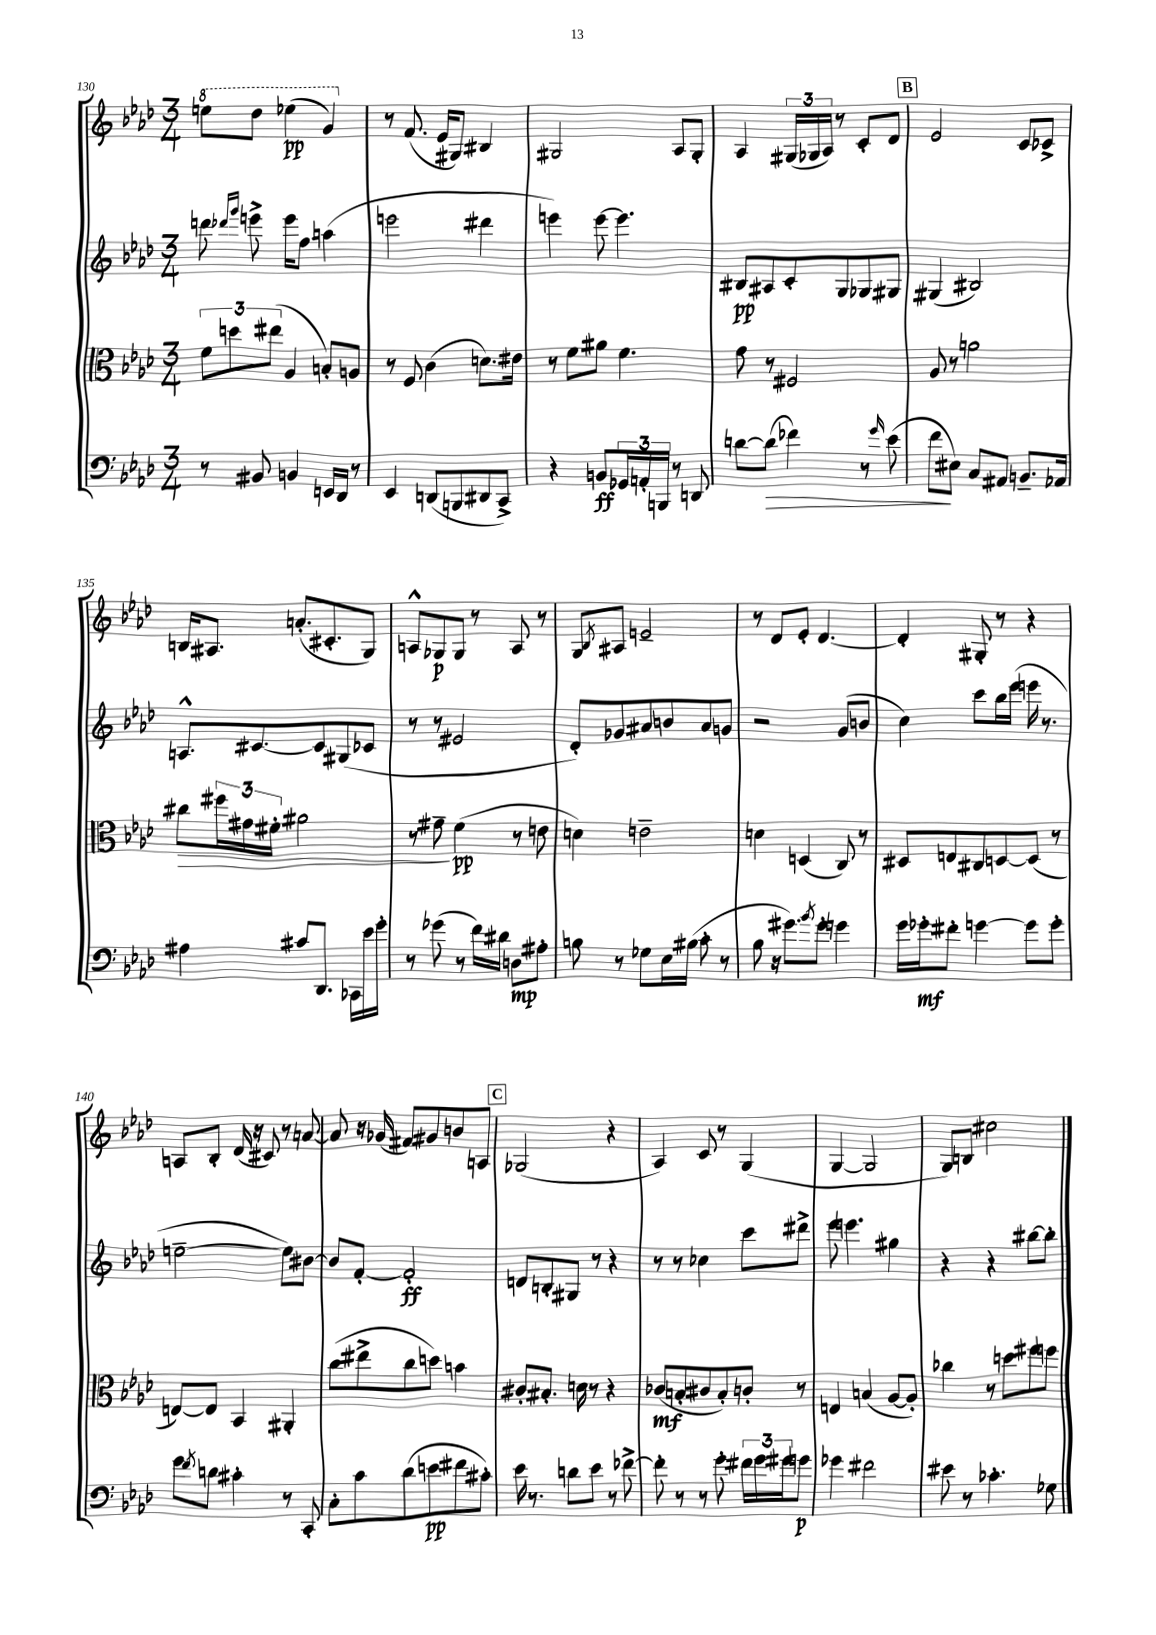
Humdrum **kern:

**kern	**kern	**kern	**kern
*staff4	*staff3	*staff2	*staff1
*clefF4	*clefC3	*clefG2	*clefG2
*k[b-e-a-d-]	*k[b-e-a-d-]	*k[b-e-a-d-]	*k[b-e-a-d-]
*M3/4	*M3/4	*M3/4	*M3/4
8r	12f\L	8ddd\	8eee\L
.	12dd\	.	.
.	.	16qqddd-/LL	.
.	.	16qqggg/JJ	.
8BB#/	.	8eee^\	8ddd-\J
.	(12ee#\J	.	.
4BB/	4A-/	16eee\LK	(4eee-\
.	.	8.ff\J	.
16EE/LL	8B'/L)	(4aa\	4gg/)
16DD-/JJ	.	.	.
8r	8A/J	.	.
=	=	=	=
4EE-/	8r	2eee\	8r
.	8F/	.	(8.f/
(8DD/L	(4c\	.	.
.	.	.	16e-/LK
8BBB/	.	.	8G#/J)
8DD#/	8.d\L)	4ddd#\	4B#/
8CC^/J)	.	.	.
.	16e#\Jk	.	.
=	=	=	=
4r	8r	4eee\)	2G#/
.	8f\L	.	.
8BB/L	8a#\J	[8eee\	.
24GG-/L	4.f\	4.eee\]	.
24AA'/	.	.	.
24BBB/JJ	.	.	.
8r	.	.	8A-/L
8DD/	.	.	8G#'/J
=	=	=	=
[8d\L	8g\	8B#/L	4A-/
(8d\]J	8r	8A#/	.
4f-\)	2F#/	8c'/	(24G#/LL
.	.	.	24G-/
.	.	.	24A-/JJ)
.	.	8G/	8r
8r	.	8G-/	8c'/L
16qqg/	.	.	.
(8e-\	.	8G#/J	8d-/J
=	=	=	=
8f\L	8A-/	(4G#/	2e-/
8E#\J)	8r	.	.
8C/L	2a\	2B#/)	.
8AA#/J	.	.	.
8.BB~/L	.	.	8c/L
.	.	.	8c-^/J
16AA-/Jk	.	.	.
=	=	=	=
4A#\	8cc#\L	8.A^^/L	16B/LK
.	.	.	8.A#/J
.	24ff#\L	.	.
.	24g#\	.	.
.	.	[8.c#/	.
.	24f#'\JJ	.	.
8c#/L	2a#\	.	(8.a'/L
8.DD-/J	.	8c#/]	.
.	.	.	8.c#'/
.	.	(8G#/	.
16CC-\LL	.	.	.
16e-\	.	8c-/J	8G/J)
16g'\JJ	.	.	.
=	=	=	=
8r	8r	8r	8A^^/L
(8g-\	8g#~\	8r	8G-/
8r	(4f\	2e#/	8G-/J
16f\LL)	.	.	8r
16d#\JJ	.	.	.
8D\L	8r	.	8A/
8A#'\J	8e\	.	8r
=	=	=	=
8B\	4d\)	8d-'/L)	8G/L
.	.	.	8qB-/
8r	.	8g-/	8A#/J
8G-\L	2e~\	8a#/	2e~/
16E-\L	.	8b/	.
(16B#\JJ	.	.	.
8c'\	.	8a#/	.
8r	.	8g/J	.
=	=	=	=
8B-\	4d\	2r	8r
16r	.	.	8d-/L
8.g#\L)	.	.	.
.	(4D/	.	8e-'/J
8qb-/	.	.	.
8g#'\J	.	.	[4.d-/
4g\	8C/)	(8g/L	.
.	8r	8b/J	.
=	=	=	=
16g\LL	8D#/L	4cc\)	4d-'/]
16g-'\J	.	.	.
8f#'\J	8E/	.	.
[4g\	8C#/	8ccc\L	8G#'/
.	[8D/	16bb-\L	8r
.	.	(16eee-\JJ	.
8g\]L	(8D/]J	16eee\	4r
.	.	8.r	.
8g'\J	8r	.	.
=	=	=	=
8g\L	[8E/L)	[2ee~\	8A/L
8qf/	.	.	.
8d\J	8E/]J	.	8B-'/J
4c#'\	4BB-/	.	(16d-/
.	.	.	16r
.	.	.	8c#/)
8r	4AA#'/	8ee\]L)	8r
8CC'/	.	[8b#\J	[8a/
=	=	=	=
8C'\L	(8cc\L	8b#/]L	8a/]
8c\	8ee#^\	[8f'/J	16r
.	.	.	(16g-/
(8d-\	8cc\	2f'/]	8f#/L)
8e\	8dd\J)	.	8g#/
8f#\	4b\	.	8b/
8c#'\J)	.	.	8A/J
=	=	=	=
16e-\	8c#'/L	8d/L	(2G-/
8.r	.	.	.
.	8.B#'/J	8B'/	.
8d\L	.	8G#/J	.
.	16d\	.	.
8e-\J	8r	8r	.
8r	4r	4r	4r
[8f-^\	.	.	.
=	=	=	=
8f-'\]	(8c-/L	8r	4A-/)
8r	8B'/	8r	.
8r	8c#/	4cc-\	8c/
8g'\	8B'/)	.	8r
24f#\LL	8c'/J	8ccc\L	(4G/
24g\	.	.	.
24g#\J	.	.	.
8g\J	8r	8ddd#^\J	.
=	=	=	=
4g-\	4E/	8eee-\	[4G/
.	.	4.eee\	.
2f#\	(4B/	.	2G/]
.	[8A-/L	4gg#\	.
.	8A-'/]J)	.	.
=	=	=	=
8e#\	4cc-\	4r	8G/L)
8r	.	.	8B/J
4.c-'\	8r	4r	2cc#\
.	8dd\L	.	.
.	8ff#\	[8bb#\L	.
8G-\	8ff\J	8bb#'\]J	.
==	==	==	==
*-	*-	*-	*-
